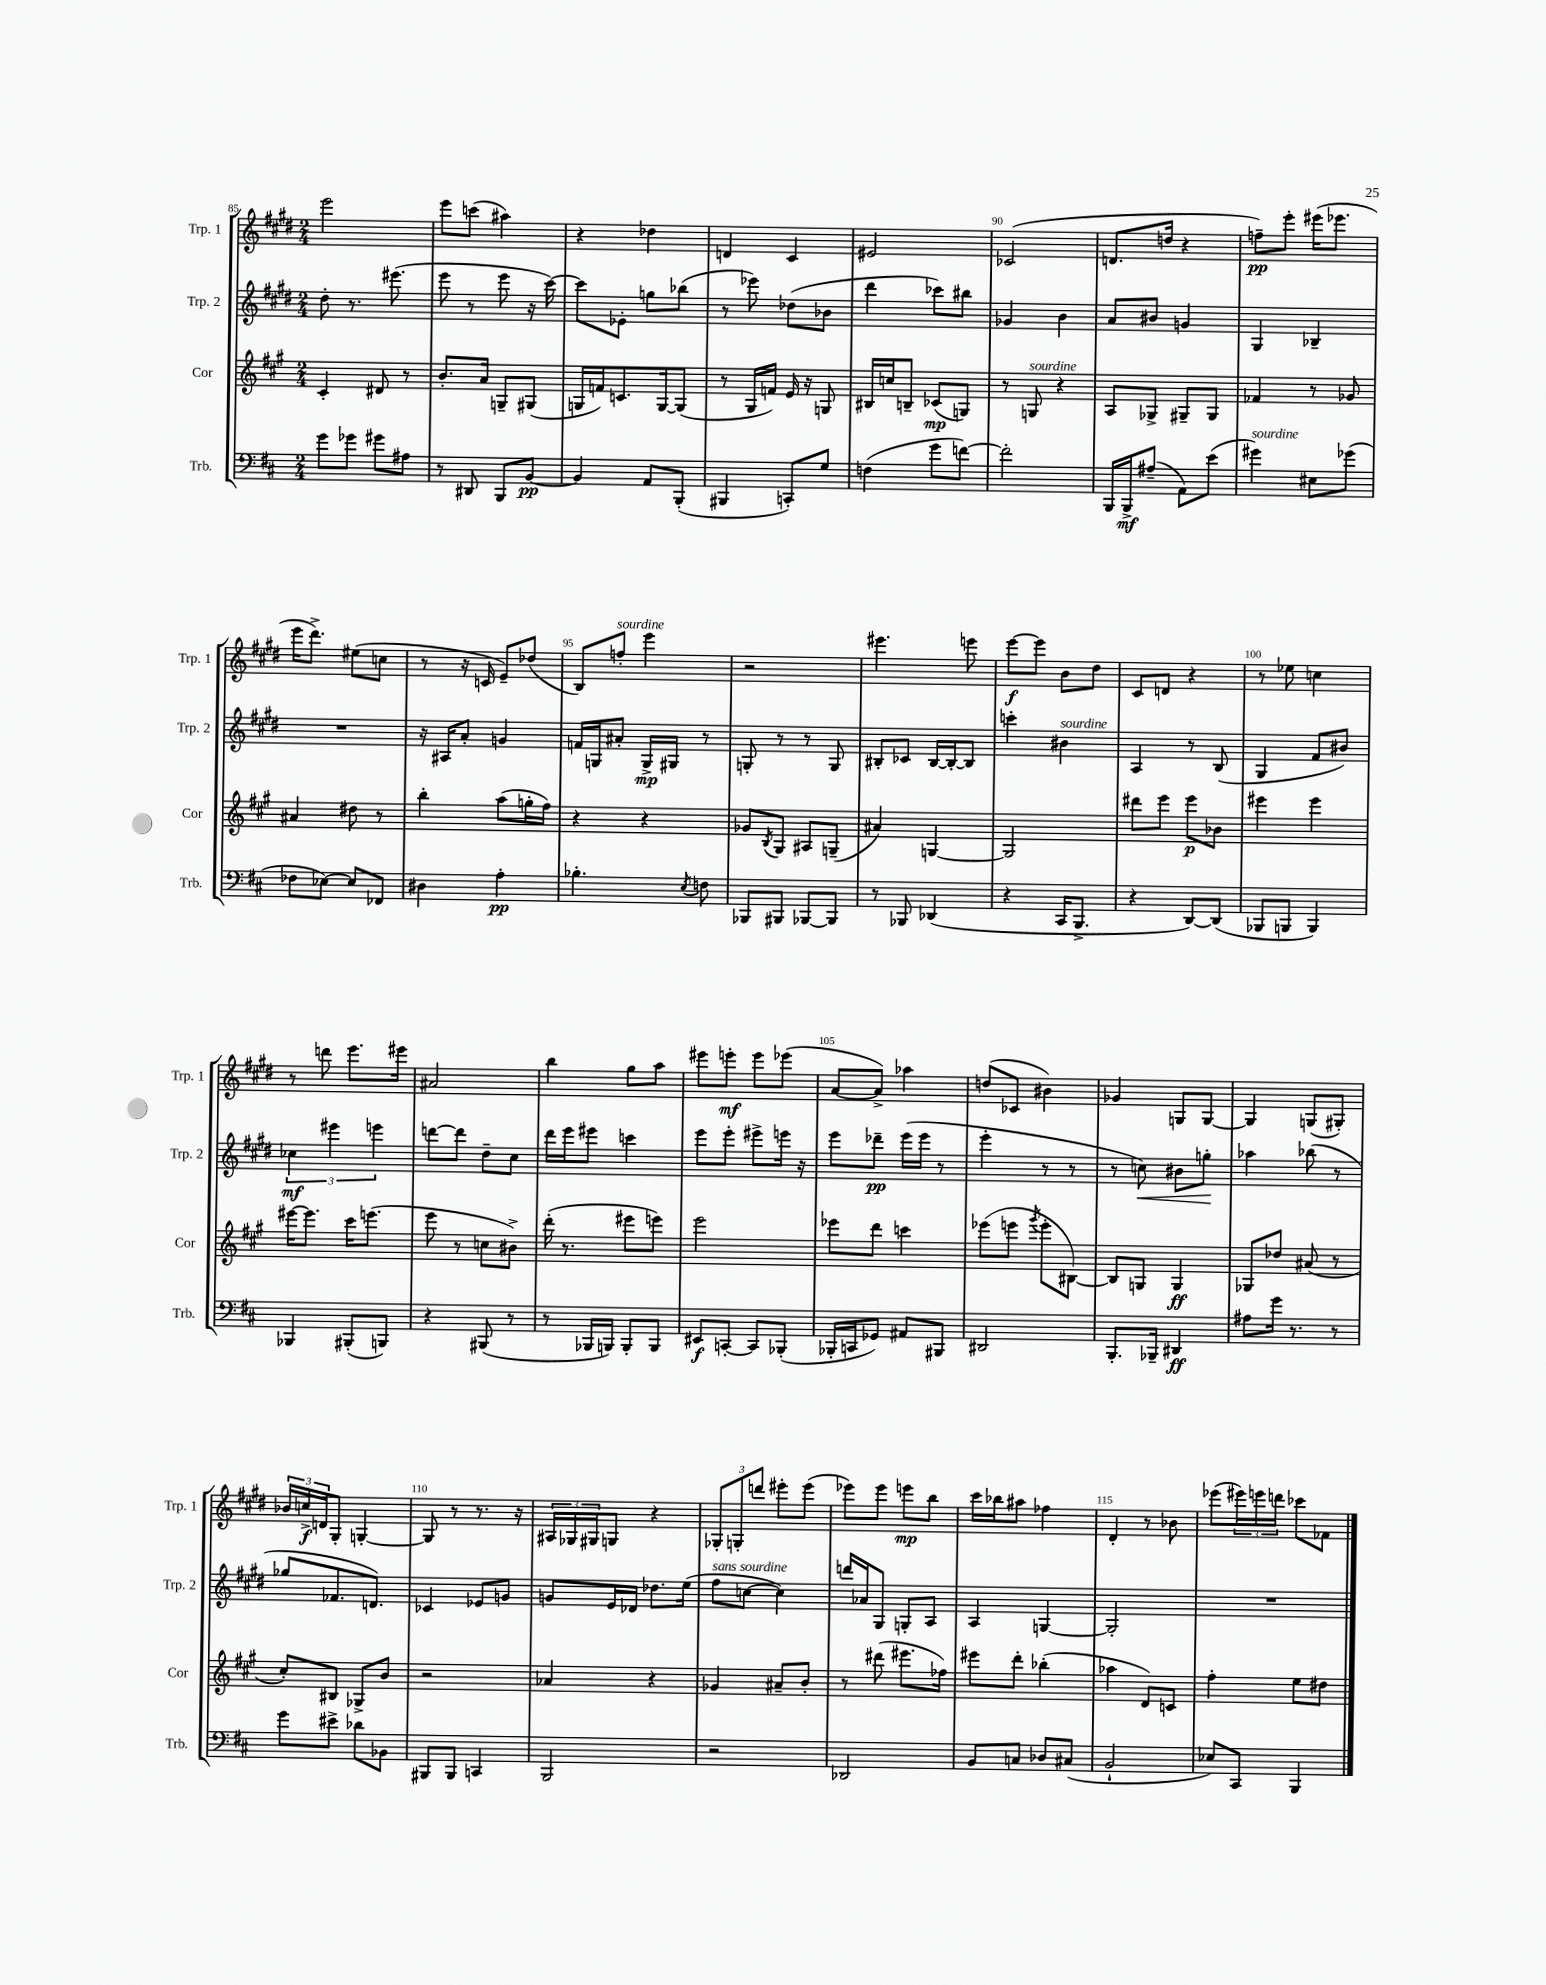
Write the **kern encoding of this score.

**kern	**kern	**kern	**kern
*staff4	*staff3	*staff2	*staff1
*clefF4	*clefG2	*clefG2	*clefG2
*k[f#c#]	*k[f#c#g#]	*k[f#c#g#d#]	*k[f#c#g#d#]
*M2/4	*M2/4	*M2/4	*M2/4
8g\L	4c#'/	8dd#'\	2eee\
8g-\J	.	8.r	.
8g#\L	8d#/	.	.
.	.	(8.eee#\	.
8A#\J	8r	.	.
=	=	=	=
8r	8.b'/L	8eee\	8eee\L
8DD#/	.	8r	(8ccc\J
.	16a/Jk	.	.
8BBB/L	8G~/L	8eee\	4aa#\)
[8BB/J	(8G#/J	16r	.
.	.	[16ccc#\)	.
=	=	=	=
4BB/]	16G/LL	8ccc#\]L	4r
.	16f/J)	.	.
.	8.c/	8e-'\J	.
8AA/L	.	8gg\L	4dd-\
.	[16G/k	.	.
(8BBB'/J	(8G/]J	(8bb-\J	.
=	=	=	=
4BBB#/	8r	8r	4d/
.	16G#/LL	8eee-\)	.
.	16f/JJ)	.	.
8CC'/L)	16e/	(8dd-\L	4c#/
.	16r	.	.
8G/J	8G/	8b-\J	.
=	=	=	=
(4F\	16B#/LL	4ddd#\	2e#/
.	16cc/J	.	.
.	8B~/J	.	.
8g\L	(8c-/L	8ccc-\L)	.
[8f\J)	8G/J)	8bb#\J	.
=	=	=	=
2f'\]	8r	4g-/	(2c-/
.	8G/	.	.
.	4r	4b\	.
=	=	=	=
16BBB/LL	8A/L	8a/L	8.d/L
16BBB^/J	.	.	.
(8A#~/J	8G-^/J	8b#/J	.
.	.	.	16dd/Jk
8AA\L)	8G#~/L	4g/	4r
(8e\J	8G#/J	.	.
=	=	=	=
4g#\)	4f-/	4G#/	8ff~\L)
.	.	.	8eee'\J
8E#\L	8r	4B-~/	(16eee#\LK
.	.	.	8.eee-\J
(8g-\J	8g-/	.	.
=	=	=	=
8F-\L	4a#/	2r	16eee\LK
.	.	.	8.ddd#^\J)
[8E-\J)	.	.	.
8E-/]L	8dd#\	.	(8ee#\L
8FF-/J	8r	.	8cc\J
=	=	=	=
4D#\	4bb'\	16r	8r
.	.	16A#/LK	.
.	.	8a'/J	16r
.	.	.	16c/
4A'\	(8aa\L	4g/	8e~/L)
.	16gg'\L	.	(8dd-/J
.	16ff#\JJ)	.	.
=	=	=	=
4.B-'\	4r	16f/LL	8B/L)
.	.	16G/J	.
.	.	8a#'/J	8ff'/J
.	4r	16G^/LL	4eee\
.	.	16G#/JJ	.
8qE/	.	.	.
8F\	.	8r	.
=	=	=	=
8BBB-/L	8g-/L	8G'/	2r
.	8qB/	.	.
8BBB#/J	8G#/J	8r	.
[8BBB-/L	8A#/L	8r	.
8BBB-/]J	(8G~/J	8G/	.
=	=	=	=
8r	4a#/)	8B#'/L	4.eee#\
8BBB-/	.	8c-/J	.
(4DD-/	[4G/	[16B#/LL	.
.	.	16B#'/_J	.
.	.	8B#/]J	8eee\
=	=	=	=
4r	2G/]	4ccc'\	[8eee\L
.	.	.	8eee\]J
16CC#/LK	.	4b#\	8b\L
8.BBB^/J	.	.	.
.	.	.	8dd#\J
=	=	=	=
4r	8ddd#\L	4A/	8c#/L
.	8eee\J	.	8d/J
[8DD/L)	8eee\L	8r	4r
(8DD/]J	8b-\J	(8B/	.
=	=	=	=
8BBB-/L	4eee#\	4G#/	8r
8BBB/J	.	.	8ee-\
4BBB/)	4eee#\	8f#/L	4cc\
.	.	8b#/J)	.
=	=	=	=
4BBB-/	[16eee#\LK	6cc-\	8r
.	8.eee#\]J	.	.
.	.	.	8ddd\
.	.	6eee#\	.
(8BBB#'/L	16ccc#\LK	.	8.eee\L
.	(8.eee\J	.	.
.	.	6eee\	.
8BBB/J)	.	.	.
.	.	.	16eee#\Jk
=	=	=	=
4r	8eee\	[8ddd\L	2a#/
.	8r	8ddd\]J	.
(8BBB#/	8cc\L	8dd#~\L	.
8r	8b#^\J)	8cc#\J	.
=	=	=	=
8r	(16ddd'\	16ddd#\LL	4bb\
.	8.r	16eee\J	.
16BBB-/LL	.	8eee#\J	.
16BBB/JJ)	.	.	.
8BBB'/L	8eee#\L	4ccc\	8gg#\L
8BBB/J	8eee\J)	.	8aa\J
=	=	=	=
8EE#/L	2eee\	8eee\L	8eee#\L
[8CC'/J	.	8eee'\J	8eee'\J
8CC/]L	.	8eee#^\L	8eee\L
(8BBB-'/J	.	16eee\Jk	(8eee-\J
.	.	16r	.
=	=	=	=
16BBB-'/LL	8eee-\L	8eee\L	[8a/L
16CC/J	.	.	.
8GG-/J)	8ddd\J	8ddd-~\J	8a^/]J)
8AA#/L	4ccc\	(16eee\LL	4aa-\
.	.	16eee\JJ	.
8BBB#/J	.	8r	.
=	=	=	=
2DD#/	(8eee-\L	4eee'\	(8dd/L
.	8eee\J	.	8c-/J
.	8qggg#/	.	.
.	8eee'\L	8r	4b#\)
.	[8B#\J)	8r	.
=	=	=	=
8.BBB'/L	8B#/]L	8r	4g-/
.	8G/J	8cc\)	.
16BBB-~/Jk	.	.	.
4DD#/	4G/	8b#\L	8G/L
.	.	8gg'\J	[8G/J
=	=	=	=
8A#\L	8G-/L	4aa-\	4G/]
16g\Jk	8dd-/J	.	.
8.r	.	.	.
.	(8a#/	(8bb-\	(8G/L
8r	8r	8r	8G#'/J)
=	=	=	=
8g\L	8cc#'/L)	8gg-/L	24b-/LL
.	.	.	24cc^/
.	.	.	24d/J
8e#^\J	8B#/J	8.f-/	8G#'/J
8d-\L	8G-^/L	.	[4G'/
.	.	8.d/J)	.
8BB-\J	8b/J	.	.
=	=	=	=
8BBB#/L	2r	4c-/	8G/]
8BBB#/J	.	.	8r
4CC/	.	8e-/L	8.r
.	.	8g/J	.
.	.	.	16r
=	=	=	=
2BBB/	4a-/	8g/L	24A#/LL
.	.	.	24G-/
.	.	.	24G#/J
.	.	16e/L	8G/J
.	.	16d-/JJ	.
.	4r	8.dd-\L	4r
.	.	(16ee\Jk	.
=	=	=	=
2r	4g-/	8ff#\L	12G-'/L
.	.	.	12G'/
.	.	[8cc\J	.
.	.	.	12ddd/J
.	8a#~/L	4cc\])	8eee#'\L
.	8b'/J	.	(8eee#\J
=	=	=	=
2DD-/	8r	16ddd/LL	8eee-\L)
.	.	16a-/J	.
.	(8ddd#\	8G#/J	8eee-\J
.	8.eee#\L	8G'/L	8eee\L
.	.	8A/J	8bb\J
.	16ff-\Jk)	.	.
=	=	=	=
8BB/L	8eee#\L	4A/	16ccc#\LL
.	.	.	16bb-\J
8C/J	8ddd'\J	.	8aa#\J
8D-/L	(4bb-'\	[4G/	4ff-\
(8C#/J	.	.	.
=	=	=	=
2BB`/	4aa-\	2G'/]	4d#'/
.	8d/L)	.	8r
.	8c/J	.	8b-\
=	=	=	=
8E-/L)	4ff#'\	2r	(8eee-\L
8CC#/J	.	.	24eee#\L)
.	.	.	24eee\
.	.	.	24ddd\JJ
4BBB/	8ee\L	.	8ccc-\L
.	8dd#\J	.	8f-\J
==	==	==	==
*-	*-	*-	*-
